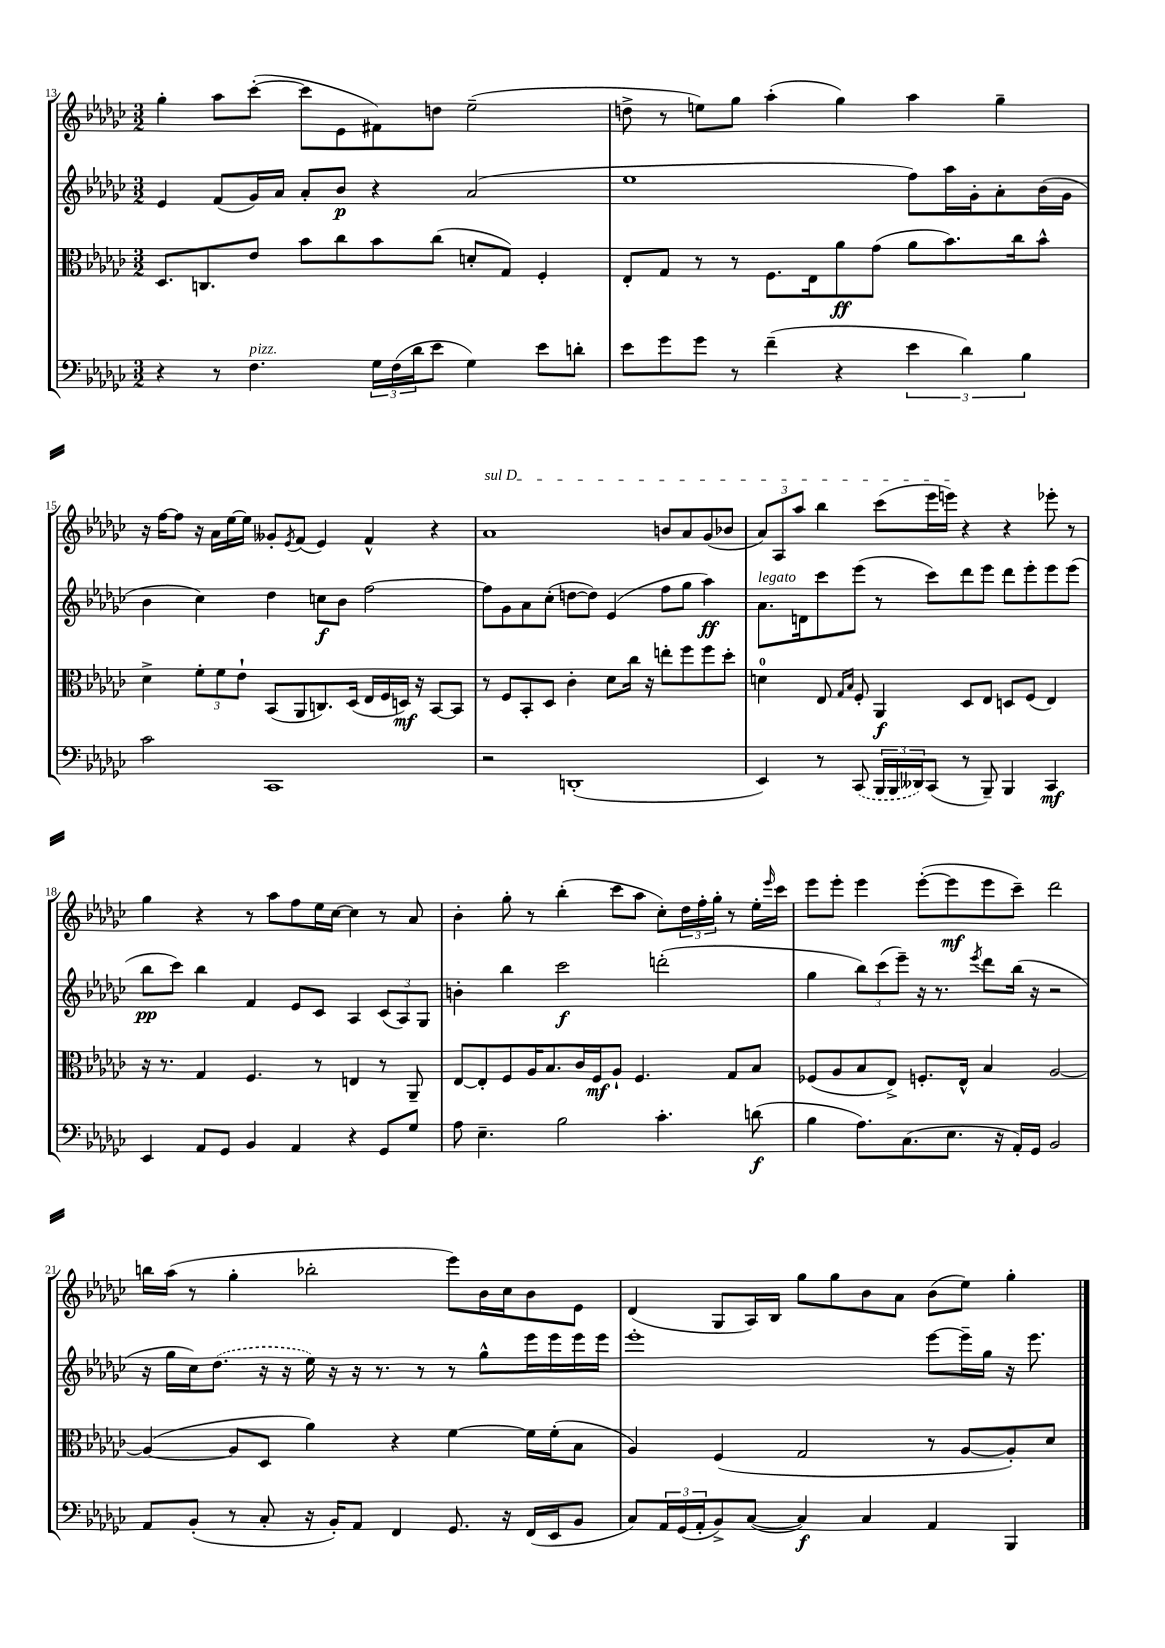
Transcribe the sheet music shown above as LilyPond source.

<<
\new StaffGroup <<
\new Staff = "s0" {
    \clef treble \key ges \major \numericTimeSignature \time 3/2
    ges''4-. aes''8 ces'''8~-.( ces'''8 ees'8 fis'8) d''8 ees''2--( |
    d''8-> r8 e''8) ges''8 aes''4-.( ges''4) aes''4 ges''4-- |
    r16 f''16~ f''8 r16 aes'16 ees''16~ ees''16 geses'8-. \acciaccatura { ees'8 } f'8( ees'4) f'4-^ r4 |
    \once \override TextSpanner.bound-details.left.text = \markup { \italic "sul D" } aes'1\startTextSpan b'8 aes'8 ges'8( bes'8 |
    \tuplet 3/2 { aes'8) aes8 aes''8 } bes''4 ces'''8( ees'''16 e'''16\stopTextSpan) r4 r4 ees'''8-. r8 |
    ges''4 r4 r8 aes''8 f''8 ees''16 ces''16~ ces''4 r8 aes'8 |
    bes'4-. ges''8-. r8 bes''4-.( ces'''8 aes''8 ces''8-.) \tuplet 3/2 { des''16 f''16-. ges''16-. } r8 ees''16-. \grace { ees'''16 } ces'''16 |
    ees'''8 ees'''8-. ees'''4 ees'''8~-.( ees'''8\mf ees'''8 ces'''8--) des'''2 |
    b''16 aes''16( r8 ges''4-. bes''2-. ees'''8) bes'16 ces''16 bes'8 ees'8 |
    des'4( ges8 aes16) bes16 ges''8 ges''8 bes'8 aes'8 bes'8( ees''8) ges''4-. \bar "|." |
}
\new Staff = "s1" {
    \clef treble \key ges \major \numericTimeSignature \time 3/2
    ees'4 f'8( ges'16) aes'16 aes'8-. bes'8\p r4 aes'2( |
    ees''1 f''8) aes''16 ges'16-. aes'8-. bes'16( ges'16 |
    bes'4 ces''4) des''4 c''8\f bes'8 f''2~ |
    f''8 ges'8 aes'8 ces''8-.( d''8~ d''8) ees'4( f''8 ges''8 aes''4\ff) |
    aes'8.^\markup { \italic "legato" } d'16 ces'''8 ees'''8( r8 ces'''8) des'''8 ees'''8 des'''8 ees'''8-. ees'''8 ees'''8( |
    bes''8\pp ces'''8) bes''4 f'4 ees'8 ces'8 aes4 \tuplet 3/2 { ces'8( aes8) ges8 } |
    b'4-. bes''4 ces'''2\f d'''2-.( |
    ges''4 \tuplet 3/2 { bes''8) ces'''8( ees'''8--) } r16 r8. \acciaccatura { ees'''8 } des'''8 bes''16( r16 r2 |
    r16 ges''16 ces''16) \once \slurDashed des''8.( r16 r16 ees''16) r16 r16 r8. r8 r8 ges''8-^ ees'''16 ees'''16 ees'''16 ees'''16 |
    ees'''1-. ees'''8~ ees'''16-- ges''16 r16 ees'''8. \bar "|." |
}
\new Staff = "s2" {
    \clef alto \key ges \major \numericTimeSignature \time 3/2
    des8. c8. ees'8 bes'8 ces''8 bes'8 ces''8( d'8-. ges8) f4-. |
    ees8-. ges8 r8 r8 f8. ees16 aes'8\ff ges'8( aes'8 bes'8.) ces''16 bes'8-^ |
    des'4-> \tuplet 3/2 { f'8-. f'8 ees'8-! } bes,8( aes,8 c8.) des16( ees16 f16 d16\mf) r16 bes,8~ bes,8 |
    r8 f8 bes,8-. des8 ces'4-. des'8 ces''16 r16 e''8-. f''8 f''8 des''8-. |
    d'4-0 ees8 \grace { ges16 bes16 } f8-. aes,4\f des8 ees8 d8 f8( ees4) |
    r16 r8. ges4 f4. r8 e4 r8 aes,8-- |
    ees8~ ees8-. f8 aes16 bes8. ces'16 f16\mf aes8-! f4. ges8 bes8 |
    fes8( aes8 bes8 ees8->) f8.-. ees16-^ bes4 aes2~ |
    aes4~( aes8 des8 aes'4) r4 f'4~ f'16 f'16-.( bes8 |
    aes4) f4( ges2 r8 aes8~ aes8-.) des'8 \bar "|." |
}
\new Staff = "s3" {
    \clef bass \key ges \major \numericTimeSignature \time 3/2
    r4 r8 f4.^\markup { \italic "pizz." } \tuplet 3/2 { ges16 f16( des'16 } ees'8 ges4) ees'8 d'8-. |
    ees'8 ges'8 ges'8 r8 f'4--( r4 \tuplet 3/2 { ees'4 des'4) bes4 } |
    ces'2 ces,1 |
    r2 d,1-.( |
    ees,4) r8 \once \slurDashed ces,8( \tuplet 3/2 { bes,,16 bes,,16 deses,16) } ces,8( r8 bes,,8--) bes,,4 ces,4\mf |
    ees,4 aes,8 ges,8 bes,4 aes,4 r4 ges,8 ges8 |
    aes8 ees4.-- bes2 ces'4.-. d'8\f( |
    bes4 aes8.) ces8.( ees8. r16 aes,16-.) ges,16 bes,2 |
    aes,8 bes,8-.( r8 ces8-. r16 bes,16-.) aes,8 f,4 ges,8. r16 f,16( ees,16 bes,8 |
    ces8) \tuplet 3/2 { aes,16 ges,16( aes,16-. } bes,8->) ces8~( ces4\f) ces4 aes,4 bes,,4 \bar "|." |
}
>>
>>
\layout { \context { \Score currentBarNumber = #13 } }
